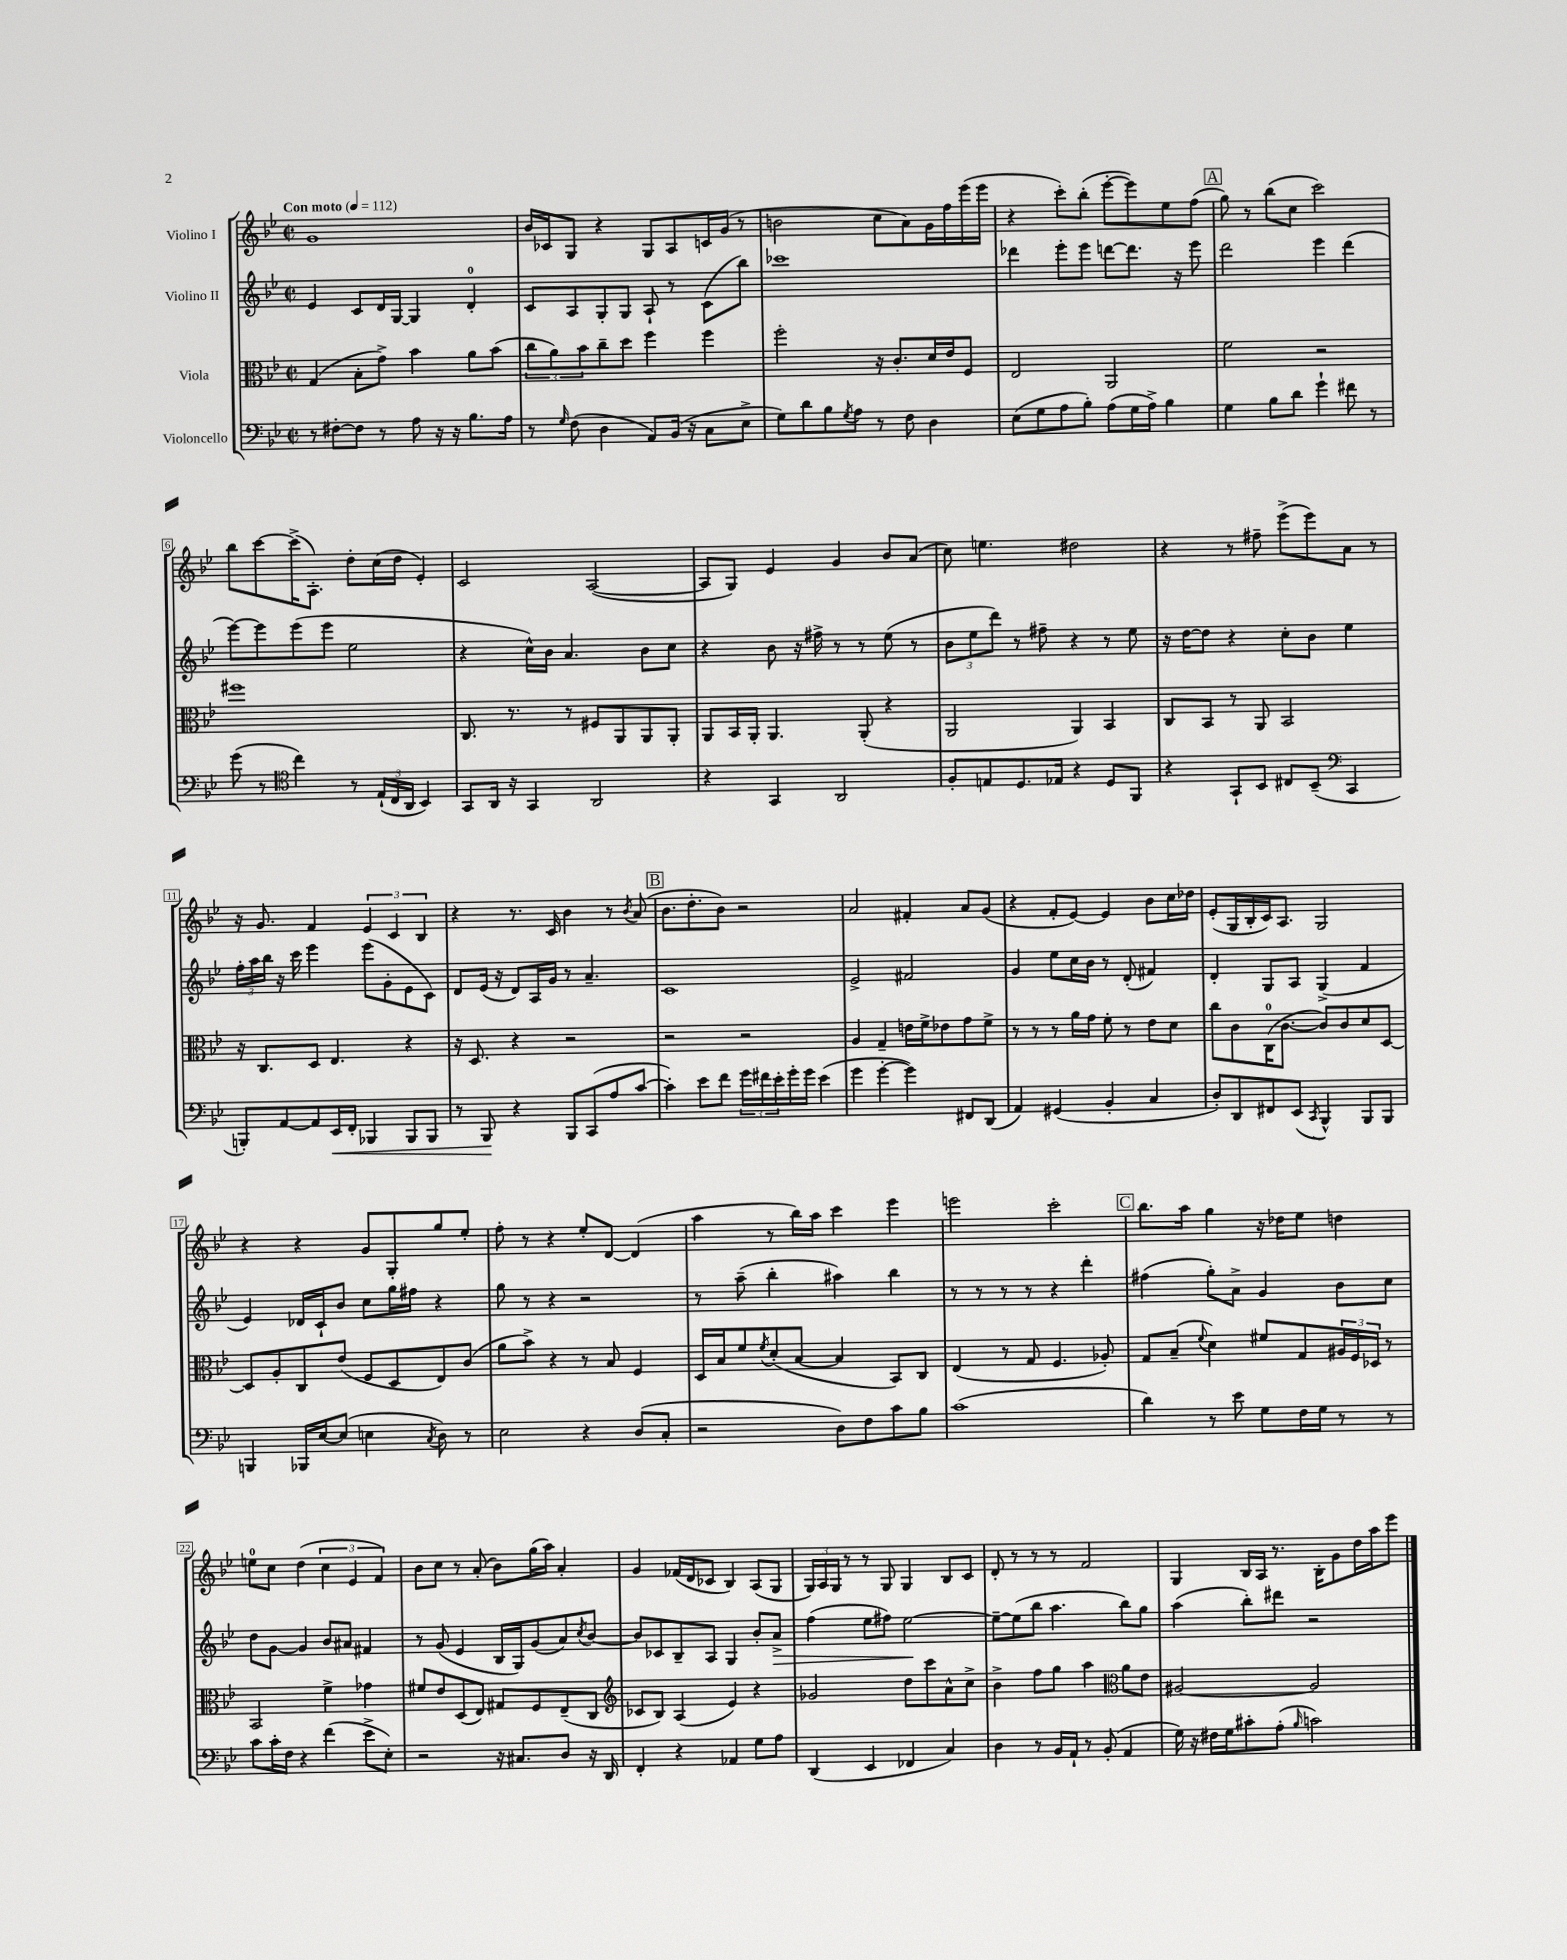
<<
\new StaffGroup <<
\new Staff = "s0" \with { instrumentName = "Violino I" } {
    \clef treble \key bes \major \defaultTimeSignature \time 2/2 \tempo "Con moto" 4 = 112
    g'1 |
    bes'16 ces'16 g8 r4 g8 a8 c'16 g'16( r8 |
    b'2 c''8 a'8) g'16 f''16 ees'''16( ees'''16 |
    r4 c'''8-.) bes''8-.( ees'''8~-. ees'''8) ees''8 f''8( |
    \mark \markup { \box "A" } g''8) r8 bes''8( c''8 c'''2) |
    bes''8 c'''8~ c'''16->( a8.-.) d''8-. c''16( d''16 ees'4-.) |
    c'2 a2~( |
    a8 g8) ees'4 g'4 bes'8 a'8( |
    c''8) e''4. dis''2 |
    r4 r8 fis''8-- ees'''8->( ees'''8) a'8 r8 |
    r16 g'8. f'4 \tuplet 3/2 { ees'4 c'4 bes4 } |
    r4 r8. c'16 bes'4 r8 \acciaccatura { bes'8 } a'8( |
    \mark \markup { \box "B" } bes'8. d''8.-. bes'8) r2 |
    a'2 fis'4-. a'8 g'8( |
    r4 f'8-. ees'8~) ees'4 bes'8 c''16 des''16 |
    ees'8-.( g16 bes16-. c'16) a8. g2 |
    r4 r4 g'8 g8-. g''8 ees''8-. |
    f''8-. r8 r4 ees''8-. d'8~ d'4( |
    a''4 r8 bes''16) a''16 c'''4 ees'''4 |
    e'''2 c'''2-. |
    \mark \markup { \box "C" } bes''8. a''16 g''4 r16 des''16 ees''8 d''4 |
    e''8-0 c''8 d''4( \tuplet 3/2 { c''4 ees'4 f'4) } |
    bes'8 c''8 r8 a'8-.( bes'8) g''16( a''16) a'4-. |
    g'4 fes'16( d'16 ces'8 bes4) a8( g8 |
    \tuplet 3/2 { g16) a16 g16 } r8 r8 g8 g4 bes8 c'8 |
    d'8-. r8 r8 r8 f'2 |
    g4 bes16 a16 r8. bes16-. g'8 d''16 a''16 ees'''8 \bar "|." |
}
\new Staff = "s1" \with { instrumentName = "Violino II" } {
    \clef treble \key bes \major \defaultTimeSignature \time 2/2
    ees'4 c'8 d'16 g16~ g4 d'4-0-. |
    c'8 a8 g8-. g8 a8-! r8 c'8( bes''8) |
    ces'''1 |
    des'''4 ees'''8-. ees'''8 d'''8~ d'''8. r16 ees'''8 |
    \mark \markup { \box "A" } d'''2 ees'''4 d'''4( |
    ees'''8~) ees'''8 ees'''8( ees'''8 ees''2 |
    r4 c''16-^) bes'16 a'4. bes'8 c''8 |
    r4 bes'8 r16 fis''16-> r8 r8 ees''8( r8 |
    \tuplet 3/2 { bes'8 ees''8 d'''8) } r8 fis''8-- r4 r8 ees''8 |
    r16 d''16~ d''8 r4 c''8-. bes'8 ees''4 |
    \tuplet 3/2 { f''16-. a''16 bes''16 } r16 c'''16 ees'''4 ees'''8( g'8-. ees'8 c'8) |
    d'8 ees'16( r16 d'8) a16 g'16 r8 a'4.-- |
    \mark \markup { \box "B" } c'1 |
    ees'2-> fis'2 |
    g'4 ees''8 c''16 bes'16 r8 d'8-.( fis'4) |
    d'4-. g8 a8 g4->( f'4 |
    ees'4) des'16 c'16-! bes'8 c''8 g''16 fis''16 r4 |
    g''8 r8 r4 r2 |
    r8 a''8--( bes''4-. ais''4) bes''4 |
    r8 r8 r8 r8 r4 d'''4-. |
    \mark \markup { \box "C" } fis''4( g''8-.) a'8-> g'4 bes'8 c''8 |
    d''8 g'8~ g'4 bes'8 ais'8 fis'4 |
    r8 g'8( ees'4 bes16 g16) g'8( a'8) \acciaccatura { c''8 } bes'8~ |
    bes'8 ces'8 bes8-- a8 g4 bes'8-. a'8->\> |
    f''4( ees''8 fis''8) ees''2~\! |
    ees''8~-- ees''8( bes''8 a''4. bes''8) g''8 |
    a''4( bes''8-.) dis'''8 r2 \bar "|." |
}
\new Staff = "s2" \with { instrumentName = "Viola" } {
    \clef alto \key bes \major \defaultTimeSignature \time 2/2
    g4( bes8-. g'8->) bes'4 a'8 bes'8( |
    \tuplet 3/2 { c''8 a'8) bes'8 } c''8-- d''8 f''4 f''4 |
    f''2-. r16 c'8.-. d'16 ees'16 f8 |
    ees2 a,2 |
    \mark \markup { \box "A" } f'2 r2 |
    fis''1 |
    c8. r8. r8 fis8 a,8 a,8 a,8-. |
    a,8 bes,16 a,16-. a,4. a,8-.( r4 |
    a,2 a,4) bes,4 |
    c8 bes,8 r8 a,8 bes,2 |
    r16 c8. d8 ees4. r4 |
    r16 d8. r4 r2 |
    \mark \markup { \box "B" } r2 r2 |
    a4 g4-- e'16 f'16-> ees'8 g'8 f'8-> |
    r8 r8 r8 a'16 g'16 f'8-. r8 ees'8 d'8 |
    c''8 c'8 c16-0( c'8.~ c'8) c'8 d'8 d8~ |
    d8 a8-. c8 ees'8( f8 d8 ees8) c'8( |
    a'8 bes'8->) r4 r8 bes8 f4 |
    d16 bes16 f'8 \acciaccatura { f'8 } d'8-.( bes8~ bes4 bes,8) c8 |
    ees4( r8 g8 f4. aes8-.) |
    \mark \markup { \box "C" } g8 bes8--( \appoggiatura { f'8 } d'4) fis'8 g8 \tuplet 3/2 { ais16 f16 des16 } r8 |
    bes,2 f'4-> ges'4 |
    fis'8 ees'8 d8( ees8) gis8 f8 ees8--( c8 |
    \clef treble ces'8 bes8) a4( ees'4) r4 |
    ges'2 d''8 c'''8 a'8-^ c''8-> |
    bes'4-> f''8 g''8 a''4 \clef alto a'8 ees'8 |
    ais2~ ais2 \bar "|." |
}
\new Staff = "s3" \with { instrumentName = "Violoncello" } {
    \clef bass \key bes \major \defaultTimeSignature \time 2/2
    r8 fis8~-. fis8 r8 a8 r16 r16 bes8. a16 |
    r8 \grace { g16 } f8( d4 a,8) bes,16( r16 c8 ees8-> |
    g8) d'8 bes8 \acciaccatura { g8 } a8 r8 f8 d4 |
    ees8( g8 a8 bes8-.) a8( g16 a16->) bes4 |
    \mark \markup { \box "A" } g4 bes8 d'8 g'4-! fis'8 r8 |
    g'8( r8 \clef tenor c''4) r8 \tuplet 3/2 { ees16-!( c16 a,16 } bes,4) |
    g,8 a,16 r16 g,4 a,2 |
    r4 g,4 a,2 |
    f8-. e8 d8. ees16 r4 d8 f,8 |
    r4 g,8-! bes,8 cis8 bes,8--( \clef bass c,4 |
    b,,8-.) a,8~ a,8 ees,16\< f,16-. bes,,4 bes,,8 bes,,8 |
    r8 bes,,8\! r4 bes,,8 c,8( a8 c'8~ |
    \mark \markup { \box "B" } c'4-.) ees'8 f'8 \tuplet 3/2 { g'16 fis'16 ees'16-. } g'16-. g'16 ees'4( |
    g'4 g'4~-. g'4) fis,8 d,8( |
    a,4) gis,4( bes,4-. c4 |
    d8-.) d,8 fis,8 ees,8( \acciaccatura { c,8 } bes,,4-^) bes,,8 bes,,8 |
    b,,4 bes,,16 ees16~ ees8( e4 \acciaccatura { c8 } d8) r8 |
    ees2 r4 d8( c8-. |
    r2 d8) f8 c'8 bes8 |
    c'1( |
    \mark \markup { \box "C" } d'4) r8 ees'8 g8 f16 g16 r8 r8 |
    c'8 c'16-. f16 r4 f'4( ees'8-> ees8-.) |
    r2 r16 cis8. d8 r16 d,16 |
    f,4-. r4 aes,4 g8 a8 |
    d,4( ees,4 fes,4 c4) |
    d4 r8 bes,16 a,16-! r8 bes,8-.( a,4 |
    g16) r16 fis16 g16 cis'8-. a8-.( \grace { bes16 } c'2) \bar "|." |
}
>>
>>
\layout { \context { \Score \override BarNumber.stencil = #(make-stencil-boxer 0.1 0.3 ly:text-interface::print) } }
